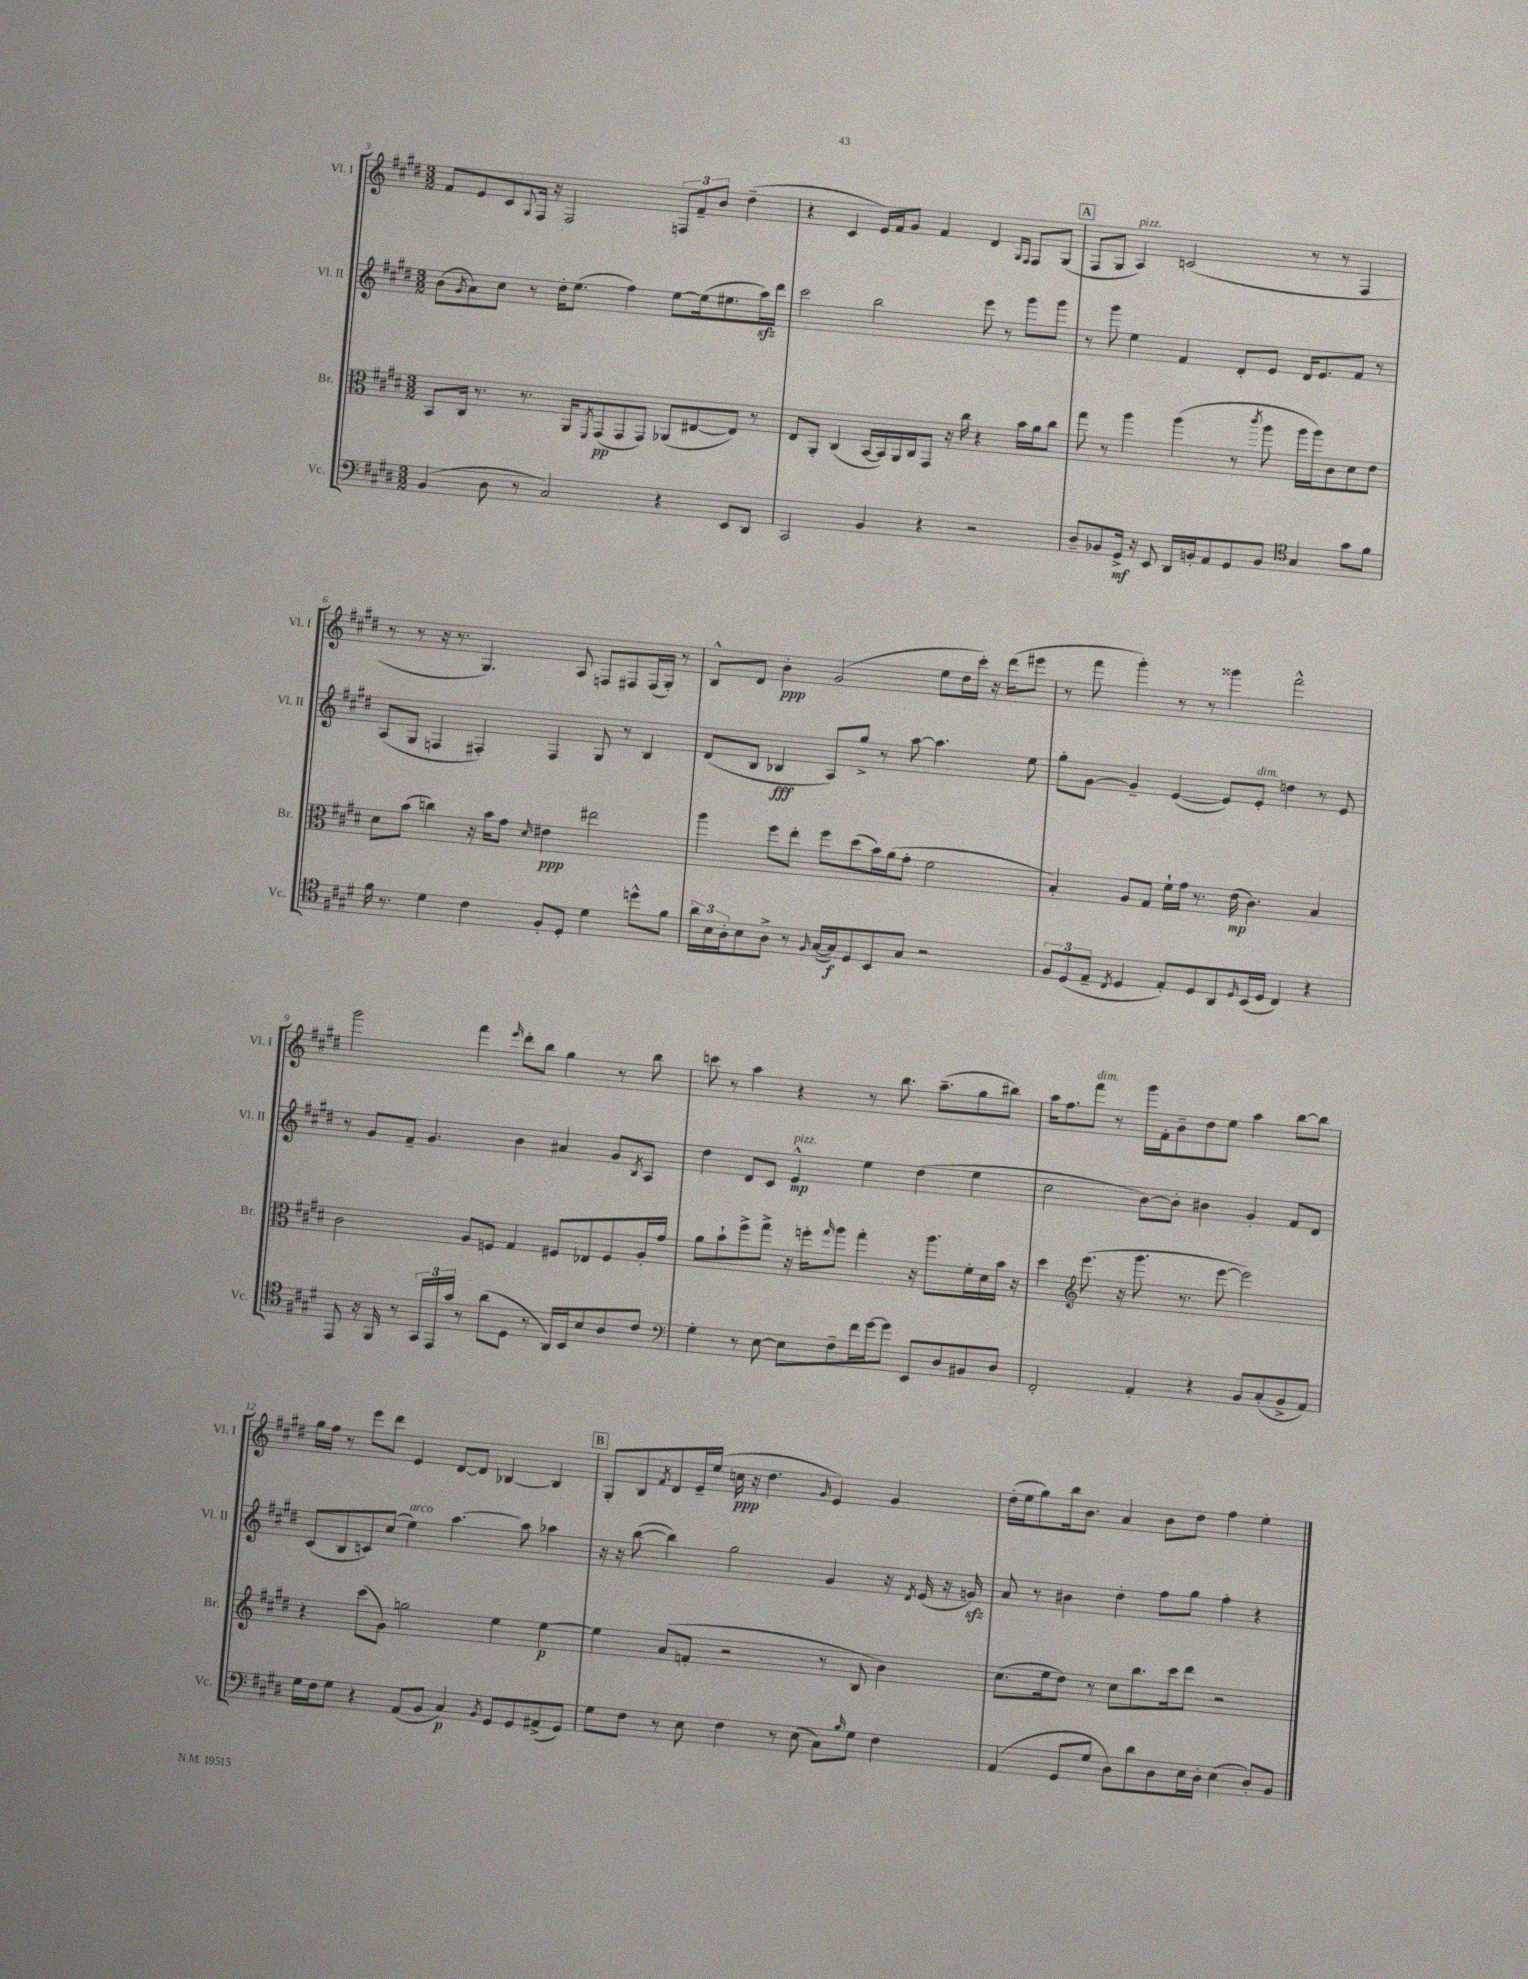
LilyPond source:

<<
\new StaffGroup <<
\new Staff = "s0" \with { instrumentName = "Vl. I" shortInstrumentName = "Vl. I" } {
    \clef treble \key e \major \numericTimeSignature \time 3/2
    fis'8 e'8 cis'8 \appoggiatura { gis8 } fis16 r16 fis2 \tuplet 3/2 { f8 fis'8-- b'8 } dis''4--( |
    r4 cis'4 e'16) fis'16 gis'8 fis'4 dis'4 \grace { gis16 fis16 } fis8 gis8( |
    \mark \markup { \box "A" } fis8 gis8 a4^\markup { \italic "pizz." }) c'2( r8 r8 fis4 |
    r8 r8 r16 r8. gis4.) a8 f8 fis8 fis16( gis16-.) r8 |
    b8-^ dis'8 b'4-.\ppp gis'2( e''8 dis''16 cis'''16-.) r16 dis'''16( eis'''8 |
    r8 fis'''8 gis'''4-.) r8 r8 gisis'''4 fis'''2-^ |
    gis'''2 fis'''4 \grace { e'''16 } dis'''8-. b''8 gis''4 r8 b''8 |
    c'''8 r8 a''4 r4 r8 b''8. a''8.--( gis''8 bis''8) |
    a''16 fis''8. fis'''8^\markup { \italic "dim." } r8 gis'''16 fis'16-. b'8-- dis''8 e''8 a''4 b''8~ b''8 |
    gis''16 fis''16 r8 e'''8 dis'''8 e'4 dis'8~ dis'8 bes4~ bes4 |
    \mark \markup { \box "B" } gis8-. b8 \acciaccatura { fis'8 } dis'8 e'16-- e''16( c''16\ppp r16 dis''4. \grace { gis'16 } e'4) gis'4 |
    dis''16-.( e''16 gis''8) b''16 b'8. a'4 b'8 dis''8 fis''4 e''4-. \bar "|." |
}
\new Staff = "s1" \with { instrumentName = "Vl. II" shortInstrumentName = "Vl. II" } {
    \clef treble \key e \major \numericTimeSignature \time 3/2
    b'8( \acciaccatura { gis'8 } a'8) cis''8 r8 dis''16-. e''8.( fis''4) e''8~ e''16( eis''8. a''16\sfz) dis'''16 |
    cis'''2 b''2 e'''8 r8 gis'''8 gis'''8 |
    \mark \markup { \box "A" } r8 gis'''8 e''4 fis'4 dis'8-. e'8 dis'16 e'8. fis'8 r8 |
    a8( gis8 f4 fis4-.) fis4 gis8 r8 b4 |
    dis'8( b8 bes4\fff a8) gis''8-> r8 a''8~ a''4. e''8 |
    gis''8-. gis'8~ gis'4-- e'4~( e'8) e'8-.^\markup { \italic "dim." } d''4 r8 e'8 |
    r8 gis'8 fis'8-- gis'4. b'4 ais'4 gis'8 \acciaccatura { b8 } a8 |
    dis''4 dis'8 cis'8 e'4-^\mp^\markup { \italic "pizz." } e''4 dis''4( e''4 |
    cis''2 b'8~) b'8-. bis'4 gis'4-. fis'8 dis'8 |
    cis'8( b8 c'8) cis''8( e''4^\markup { \italic "arco" }) a''4.~ a''8 aes''4 |
    \mark \markup { \box "B" } r16 r16 b''8~( b''4) gis''2 gis'4 r16 \acciaccatura { dis'8 } e'16( r16 g'16\sfz) |
    a'8 r8 bis'4 dis''4-. fis''8 gis''8 fis''4-. r4 \bar "|." |
}
\new Staff = "s2" \with { instrumentName = "Br." shortInstrumentName = "Br." } {
    \clef alto \key e \major \numericTimeSignature \time 3/2
    b,8 cis16 r8. r8. a,16 \acciaccatura { fis,8 } gis,8\pp( gis,8 gis,8) aes,8( eis8~ eis8) r8 |
    e8 a,8-. cis4( b,16~ b,16) a,16 cis16 gis,8 r16 cis''16 r4 b'16 a'16 cis''8 |
    \mark \markup { \box "A" } gis''8 r8 a''4 a''4( r8 \acciaccatura { cis'''8 } a''8 a''16 a''16) cis'8 dis'8 e'8 |
    dis'8 b'8( c''4) r16 b'16 gis'8 \grace { dis'16 } eis'4\ppp eis''2 |
    a''4 fis''8 e''8-. fis''8 dis''8( b'16) a'16( gis'8-. fis'2 |
    b4-.) a8 gis8 fis'16-! gis'16 r8. e'16\mp( cis'4.) b4 |
    cis'2 a8 f8 gis4 fis8 ees8 fis8 a16-. gis'16 |
    a'8 b'8-! fis''8-> gis''8-> r16 f''16-. \grace { gis''16 } a''8 gis''4-. r16 a''8. fis'16-. dis'16 b'16 r16 |
    dis''4 \clef treble e'''8.( r16 gis'''8. r8. e'''8~ e'''2) |
    r4 cis'''8( gis'8) g''2 e''4 e''4~\p |
    \mark \markup { \box "B" } e''4 a'8( f'8-. r2 r8 b8 b'4) |
    cis''8.( e''16 dis''8) r8 cis''8 b''8. cis'''16 dis'''8 r2 \bar "|." |
}
\new Staff = "s3" \with { instrumentName = "Vc." shortInstrumentName = "Vc." } {
    \clef bass \key e \major \numericTimeSignature \time 3/2
    b,4( dis8 r8 cis2) r4 e,8 dis,8 |
    cis,2 b,4 r4 r2 |
    \mark \markup { \box "A" } dis8-- bes,8 gis,16->\mf r16 e,8 dis,16 b,16-. a,8 gis,8 b,8 \clef tenor gis4 gis'8 fis'8 |
    fis'16 r8. dis'4 cis'4 fis8-. dis8-. dis'4 d''8-^ fis'8 |
    \tuplet 3/2 { a'16 b16 a16-. } b8 a8-> r8 \grace { fis16 } gis16~( gis16\f) dis8 b,8 gis8 r2 |
    \tuplet 3/2 { fis8 dis8( e8-- } \acciaccatura { cis8 } dis4 e8-.) dis8 a,8 \grace { dis16 } b,16( dis16 cis4) r4 |
    e,8 r16 fis,16 r8 \tuplet 3/2 { gis,16 e,16 gis'16 } r8 a'8( dis8 r8 a,16) b,16 b8 a8 cis'8 |
    \clef bass gis4-. r8 e8~ e8 fis8-- fis'16 gis'16~ gis'8 e,8 dis8 bis,8 dis8 |
    fis,2-. a,4-. r4 b,8 cis8-.( b,8-> a,8) |
    gis16 fis16 gis8 r4 a,8( b,8 cis4\p) \acciaccatura { b,8 } gis,8 gis,8 ais,8->( gis,8) |
    \mark \markup { \box "B" } gis8 fis8 r8 e8 fis4 r8 e8( cis8) \grace { b16 } gis8 fis4 |
    a,4( gis,8 gis8 dis8) dis'8 dis8 e16 dis16-. e4( dis8-.) b,8 \bar "|." |
}
>>
>>
\layout { \context { \Score currentBarNumber = #3 } }
